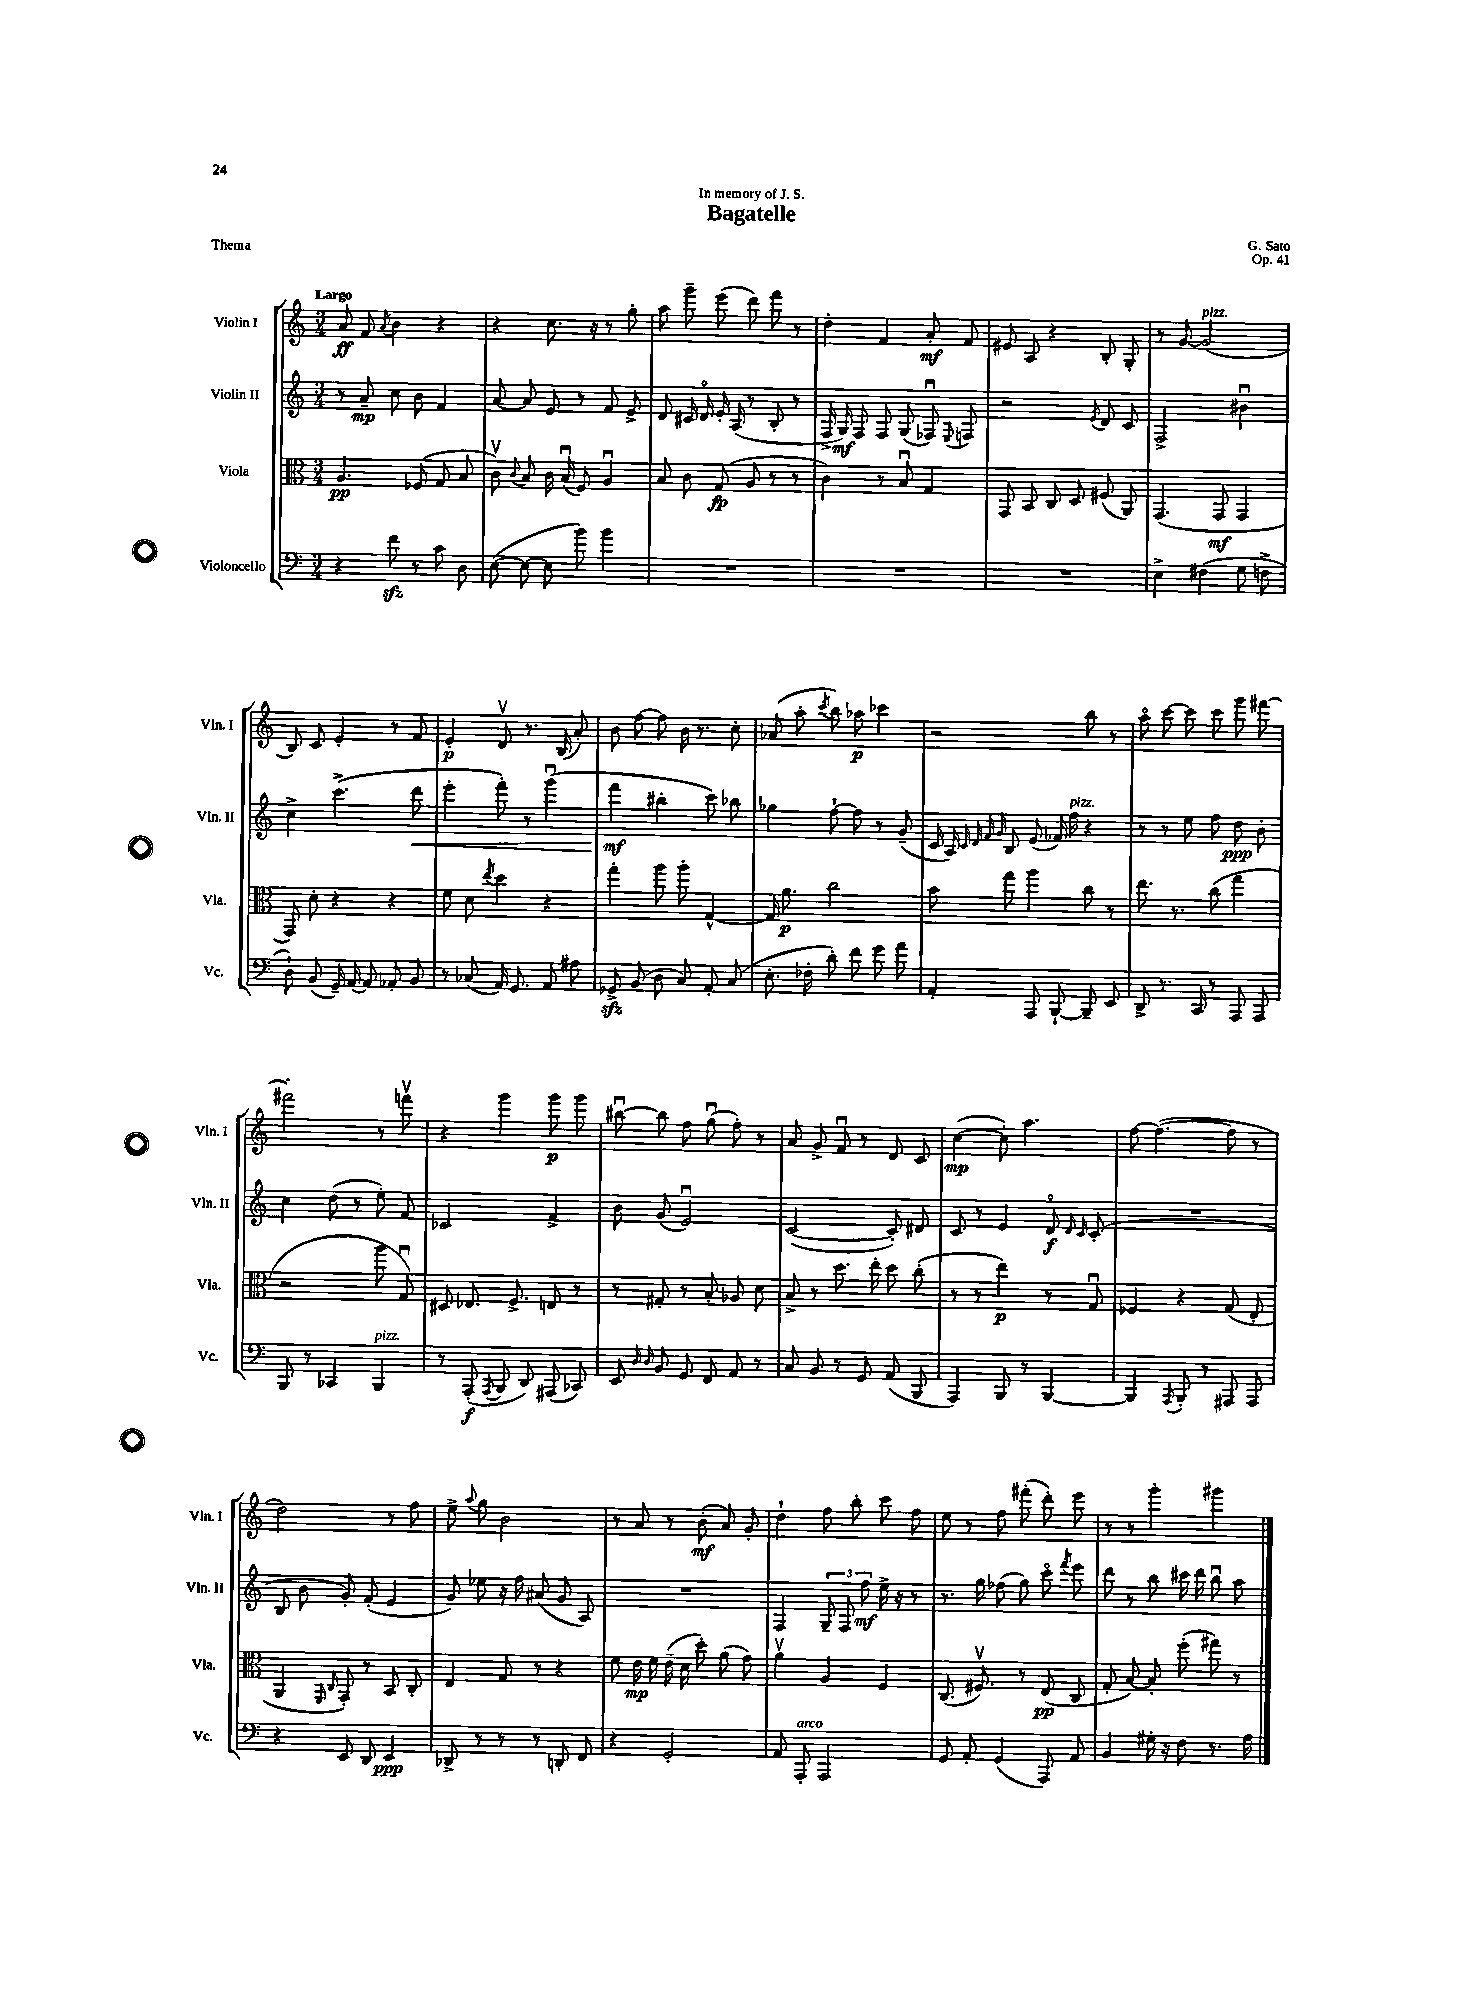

**kern	**dynam	**kern	**dynam	**kern	**dynam	**kern	**dynam
*part4	*part4	*part3	*part3	*part2	*part2	*part1	*part1
*staff4	*staff4	*staff3	*staff3	*staff2	*staff2	*staff1	*staff1
*I"Violoncello	*	*I"Viola	*	*I"Violin II	*	*I"Violin I	*
*I'Vc.	*	*I'Vla.	*	*I'Vln. II	*	*I'Vln. I	*
*clefF4	*	*clefC3	*	*clefG2	*	*clefG2	*
*k[]	*	*k[]	*	*k[]	*	*k[]	*
*M3/4	*	*M3/4	*	*M3/4	*	*M3/4	*
=1	=1	=1	=1	=1	=1	=1	=1
!	!	!	!	!	!	!LO:TX:a:B:t=Largo	!
4r	.	4.A/	pp	8r	.	8a/	ff
.	.	.	.	8a~/	mp	8f/	.
.	.	.	.	.	.	8qa/	.
8fzz\	.	.	.	8cc\	.	4b\	.
8r	.	(8F-X/	.	8b\	.	.	.
8c\	.	8G/	.	4f/	.	4r	.
8D\	.	8B/	.	.	.	.	.
=2	=2	=2	=2	=2	=2	=2	=2
([8E\	.	8cv\)	.	[8a/	.	4r	.
.	.	8qqc/	.	.	.	.	.
8E\_	.	8B/	.	8a/]	.	.	.
8E\]	.	16c\	.	8e/	.	8.cc\	.
.	.	(16Bu/	.	.	.	.	.
8b\)	.	8F/)	.	8r	.	.	.
.	.	.	.	.	.	16r	.
4b\	.	4Au/	.	8f/	.	8r	.
.	.	.	.	8e^/	.	8gg'\	.
=3	=3	=3	=3	=3	=3	=3	=3
2.r	.	8B/	.	8d/	.	8aa\	.
.	.	8c\	.	16c#X/	.	8ggg~\	.
.	.	.	.	16d/	.	.	.
.	.	(8G/	fp	16e'/	.	(8eee\	.
.	.	.	.	(16A/	.	.	.
.	.	8A/	.	8r	.	8ddd\)	.
.	.	8r	.	8B'/	.	8fff\	.
.	.	8r	.	8r	.	8r	.
=4	=4	=4	=4	=4	=4	=4	=4
2.r	.	4c\)	.	16F^/	.	4dd'\	.
.	.	.	.	16G/)	mf	.	.
.	.	.	.	8F/	.	.	.
.	.	8r	.	8F/	.	4f/	.
.	.	8Bu/	.	(8G/	.	.	.
.	.	4G/	.	8F-Xu/)	.	8a'/	mf
.	.	.	.	8qqE/	.	.	.
.	.	.	.	8Fn/	.	8f/	.
=5	=5	=5	=5	=5	=5	=5	=5
2.r	.	8GG/	.	2r	.	8e#X/	.
.	.	8BB/	.	.	.	8A/	.
.	.	8C/	.	.	.	4r	.
.	.	8D/	.	.	.	.	.
.	.	.	.	8qe/	.	.	.
.	.	(8F#X/	.	8d/	.	8B'/	.
.	.	8AA/)	.	8c/	.	8G'/	.
=6	=6	=6	=6	=6	=6	=6	=6
4E^\	.	(4.GG/	.	2F^/	.	8r	.
.	.	.	.	.	.	[8g/	.
!	!	!	!	!	!	!LO:TX:a:i:t=pizz.	!
(4F#X\	.	.	.	.	.	(2g/]	.
.	.	8GG/	mf	.	.	.	.
8G\	.	4GG/	.	4b#Xu\	.	.	.
8Fn^\	.	.	.	.	.	.	.
!!LO:LB:g=z
=7	=7	=7	=7	=7	=7	=7	=7
8D`\)	.	8GG/)	.	4cc^\	.	8B/)	.
(8BB/	.	8d'\	.	.	.	8c/	.
16GG~/)	.	4r	.	(4.ccc^\	.	4e'/	.
[16AA/	.	.	.	.	.	.	.
8AA/]	.	.	.	.	.	.	.
8AA-X'/	.	4r	.	.	.	8r	.
!	!	!	!	!	!LO:HP:b	!	!
8BB/	.	.	.	8ddd\	<	8f/	.
=8	=8	=8	=8	=8	=8	=8	=8
8r	.	8f\	.	4eee'\	.	4e'/	p
(8C-X/	.	8d\	.	.	.	.	.
.	.	8qee/	.	.	.	.	.
16AA/)	.	4dd\	.	8fff'\)	.	8dv/	.
8.GG/	.	.	.	.	.	.	.
.	.	.	.	8r	.	8.r	.
8AA/	.	4r	.	(4gggu\	.	.	.
.	.	.	.	.	.	(16B/	.
8A#X\	.	.	.	.	.	8a'/)	.
=9	=9	=9	=9	=9	=9	=9	=9
8GG-Xzz^/	.	4gg'\	.	4fff\	mf	8b\	.
(8BB/	.	.	.	.	.	[8ff\	.
8D\	.	8aa\	.	4bb#X'\	[	8ff\]	.
8C/)	.	8aa'\	.	.	.	16b\	.
.	.	.	.	.	.	8.r	.
8AA'/	.	[4G^^/	.	8ccc\)	.	.	.
(8C/	.	.	.	8bb-X\	.	8cc'\	.
=10	=10	=10	=10	=10	=10	=10	=10
8.E'\	.	16G/]	.	4gg-X\	.	(8a-X/	.
.	.	8.a\	p	.	.	.	.
.	.	.	.	.	.	8aa'\	.
16F-X'\	.	.	.	.	.	.	.
.	.	.	.	.	.	8qccc/	.
8d'\)	.	2cc\	.	[8ff`\	.	8bb\)	.
8f\	.	.	.	8ff\]	.	8aa-X\	p
8g\	.	.	.	8r	.	4ccc-X\	.
8a\	.	.	.	(8g~/	.	.	.
=11	=11	=11	=11	=11	=11	=11	=11
4AA'/	.	8b\	.	16c/	.	2r	.
.	.	.	.	16A/)	.	.	.
.	.	.	.	32qqc/	.	.	.
.	.	.	.	32qqd/	.	.	.
.	.	.	.	32qqf/	.	.	.
.	.	.	.	32qqg/	.	.	.
.	.	8gg\	.	8B/	.	.	.
8AAA/	.	4aa\	.	(8e/	.	.	.
[8BBB`/	.	.	.	16f-X/)	.	.	.
!	!	!	!	!LO:TX:a:i:t=pizz.	!	!	!
.	.	.	.	16ff\	.	.	.
8BBB~/]	.	8cc\	.	4r	.	8bb\	.
8EE/	.	8r	.	.	.	8r	.
=12	=12	=12	=12	=12	=12	=12	=12
8DD^/	.	8.ee\	.	8r	.	8aa\	.
8.r	.	.	.	8r	.	[8ccc\	.
.	.	8.r	.	.	.	.	.
.	.	.	.	8ee\	.	8ccc\]	.
16CC/	.	.	.	.	.	.	.
8r	.	(8cc\	.	8ff\	.	8ccc\	.
8AAA/	.	4gg\	.	8dd\	ppp	8ggg\	.
8AAA/	.	.	.	8b'\	.	[8fff#X\	.
!!LO:LB:g=z
=13	=13	=13	=13	=13	=13	=13	=13
8BBB/	.	2r	.	4cc\	.	2fff#X'\]	.
8r	.	.	.	.	.	.	.
4CC-X/	.	.	.	(8dd\	.	.	.
.	.	.	.	8r	.	.	.
!LO:TX:a:i:t=pizz.	!	!	!	!	!	!	!
4BBB/	.	8aa\	.	8ee'\)	.	8r	.
.	.	8Gu/)	.	8f/	.	8fffnv\	.
=14	=14	=14	=14	=14	=14	=14	=14
8r	.	8D#X/	.	2c-X/	.	4r	.
(8AAA'/	f	8.E-X/	.	.	.	.	.
8qAAA/	.	.	.	.	.	.	.
8BBB/	.	.	.	.	.	4ggg\	.
.	.	8.F^/	.	.	.	.	.
8DD/)	.	.	.	.	.	.	.
(8AAA#X/	.	8En/	.	4f^/	.	8ggg\	p
8CC-X/)	.	8r	.	.	.	8ggg\	.
=15	=15	=15	=15	=15	=15	=15	=15
8EE/	.	8r	.	8b\	.	[8bb#Xu\	.
16qqD/	.	.	.	.	.	.	.
16qqD/	.	.	.	.	.	.	.
8BB/	.	8G#X'/	.	(8g/	.	8bb#\]	.
8GG/	.	8r	.	2eu/)	.	8ff\	.
8FF/	.	8B'/	.	.	.	(8ggu\	.
8AA/	.	8A-X/	.	.	.	8ff'\)	.
8r	.	8d\	.	.	.	8r	.
=16	=16	=16	=16	=16	=16	=16	=16
8C/	.	8B^/	.	([2c/	.	8a/	.
8BB/	.	8r	.	.	.	8g^/	.
8r	.	8.dd\	.	.	.	8fu/	.
8GG/	.	.	.	.	.	8r	.
.	.	16ee'\	.	.	.	.	.
(8AA/	.	8dd\	.	8c'/])	.	8d/	.
8BBB/	.	(8cc'\	.	8d#X/	.	8c/	.
=17	=17	=17	=17	=17	=17	=17	=17
4AAA/)	.	8r	.	8c/	.	([4cc\	mp
.	.	8r	.	8r	.	.	.
8BBB/	.	4ee\)	p	4e/	.	8cc'\])	.
8r	.	.	.	.	.	4.aa\	.
[4BBB/	.	8r	.	8d/	f	.	.
.	.	.	.	16qqd/	.	.	.
.	.	.	.	16qqc/	.	.	.
.	.	8Gu/	.	(8c'/	.	.	.
=18	=18	=18	=18	=18	=18	=18	=18
4BBB/]	.	4F-X/	.	2.r	.	[8ff\	.
.	.	.	.	.	.	(4.ff\_	.
8qAAA/	.	.	.	.	.	.	.
8BBB'/	.	4r	.	.	.	.	.
8r	.	.	.	.	.	.	.
8AAA#X/	.	(8G/	.	.	.	8ff\]	.
8AAA#/	.	8E'/	.	.	.	8r	.
!!LO:LB:g=z
=19	=19	=19	=19	=19	=19	=19	=19
4r	.	4AA/	.	8B/	.	2dd\)	.
.	.	.	.	8b\	.	.	.
.	.	16qqFF/	.	.	.	.	.
.	.	16qqC/	.	.	.	.	.
8EE/	.	8GG'/)	.	8g'/)	.	.	.
8DD/	.	8r	.	(8f'/	.	.	.
4EE/	ppp	8BB/	.	4e/	.	8r	.
.	.	8C'/	.	.	.	8ff\	.
=20	=20	=20	=20	=20	=20	=20	=20
8DD-X^/	.	4E/	.	8g/)	.	8ee^\	.
.	.	.	.	.	.	8qqaa/	.
8r	.	.	.	8ee-X\	.	8gg\	.
8r	.	8G/	.	16r	.	2b\	.
.	.	.	.	16ff\	.	.	.
8r	.	8r	.	(8a#X/	.	.	.
8DDn'/	.	4r	.	8g/	.	.	.
8FF/	.	.	.	8A/)	.	.	.
=21	=21	=21	=21	=21	=21	=21	=21
4r	.	8f\	.	2.r	.	8r	.
.	.	16e\	mp	.	.	8a/	.
.	.	16f\	.	.	.	.	.
2GG'/	.	(16e~\	.	.	.	8r	.
.	.	16d\	.	.	.	.	.
.	.	8dd'\)	.	.	.	(8b'\	mf
.	.	(8a\	.	.	.	8a/)	.
.	.	8g\)	.	.	.	8g'/	.
=22	=22	=22	=22	=22	=22	=22	=22
8AA/	.	4av\	.	4F/	.	4dd`\	.
!LO:TX:a:i:t=arco	!	!	!	!	!	!	!
8AAA'/	.	.	.	.	.	.	.
2AAA/	.	4A/	.	12G~/	.	8ff\	.
.	.	.	.	12F/	.	.	.
.	.	.	.	.	.	8bb'\	.
.	.	.	.	12ff\	mf	.	.
.	.	4F/	.	16ee^\	.	8ccc\	.
.	.	.	.	16r	.	.	.
.	.	.	.	8r	.	8ff\	.
=23	=23	=23	=23	=23	=23	=23	=23
8GG/	.	(8.C/	.	8.r	.	8ee\	.
8AA'/	.	.	.	.	.	8r	.
.	.	8.F#Xv/)	.	16gg\	.	.	.
(4GG/	.	.	.	(8ff-X\	.	8ff\	.
.	.	8r	.	8gg\)	.	(8fff#X'\	.
8AAA/)	.	(8E/	pp	8ccc\	.	8ddd'\)	.
.	.	.	.	8qfff/	.	.	.
8AA/	.	8C/	.	8eee\	.	8eee\	.
=24	=24	=24	=24	=24	=24	=24	=24
4BB/	.	8G'/	.	8ddd\	.	8r	.
.	.	[8B/)	.	8r	.	8r	.
16G#X'\	.	8B'/]	.	8bb\	.	4ggg'\	.
16r	.	.	.	.	.	.	.
8F\	.	(8ff'\	.	16ccc#X\	.	.	.
.	.	.	.	16ddd\	.	.	.
8.r	.	8gg#X\)	.	8bbu\	.	4ggg#X\	.
.	.	8r	.	8aa\	.	.	.
16A\	.	.	.	.	.	.	.
==	==	==	==	==	==	==	==
*-	*-	*-	*-	*-	*-	*-	*-
